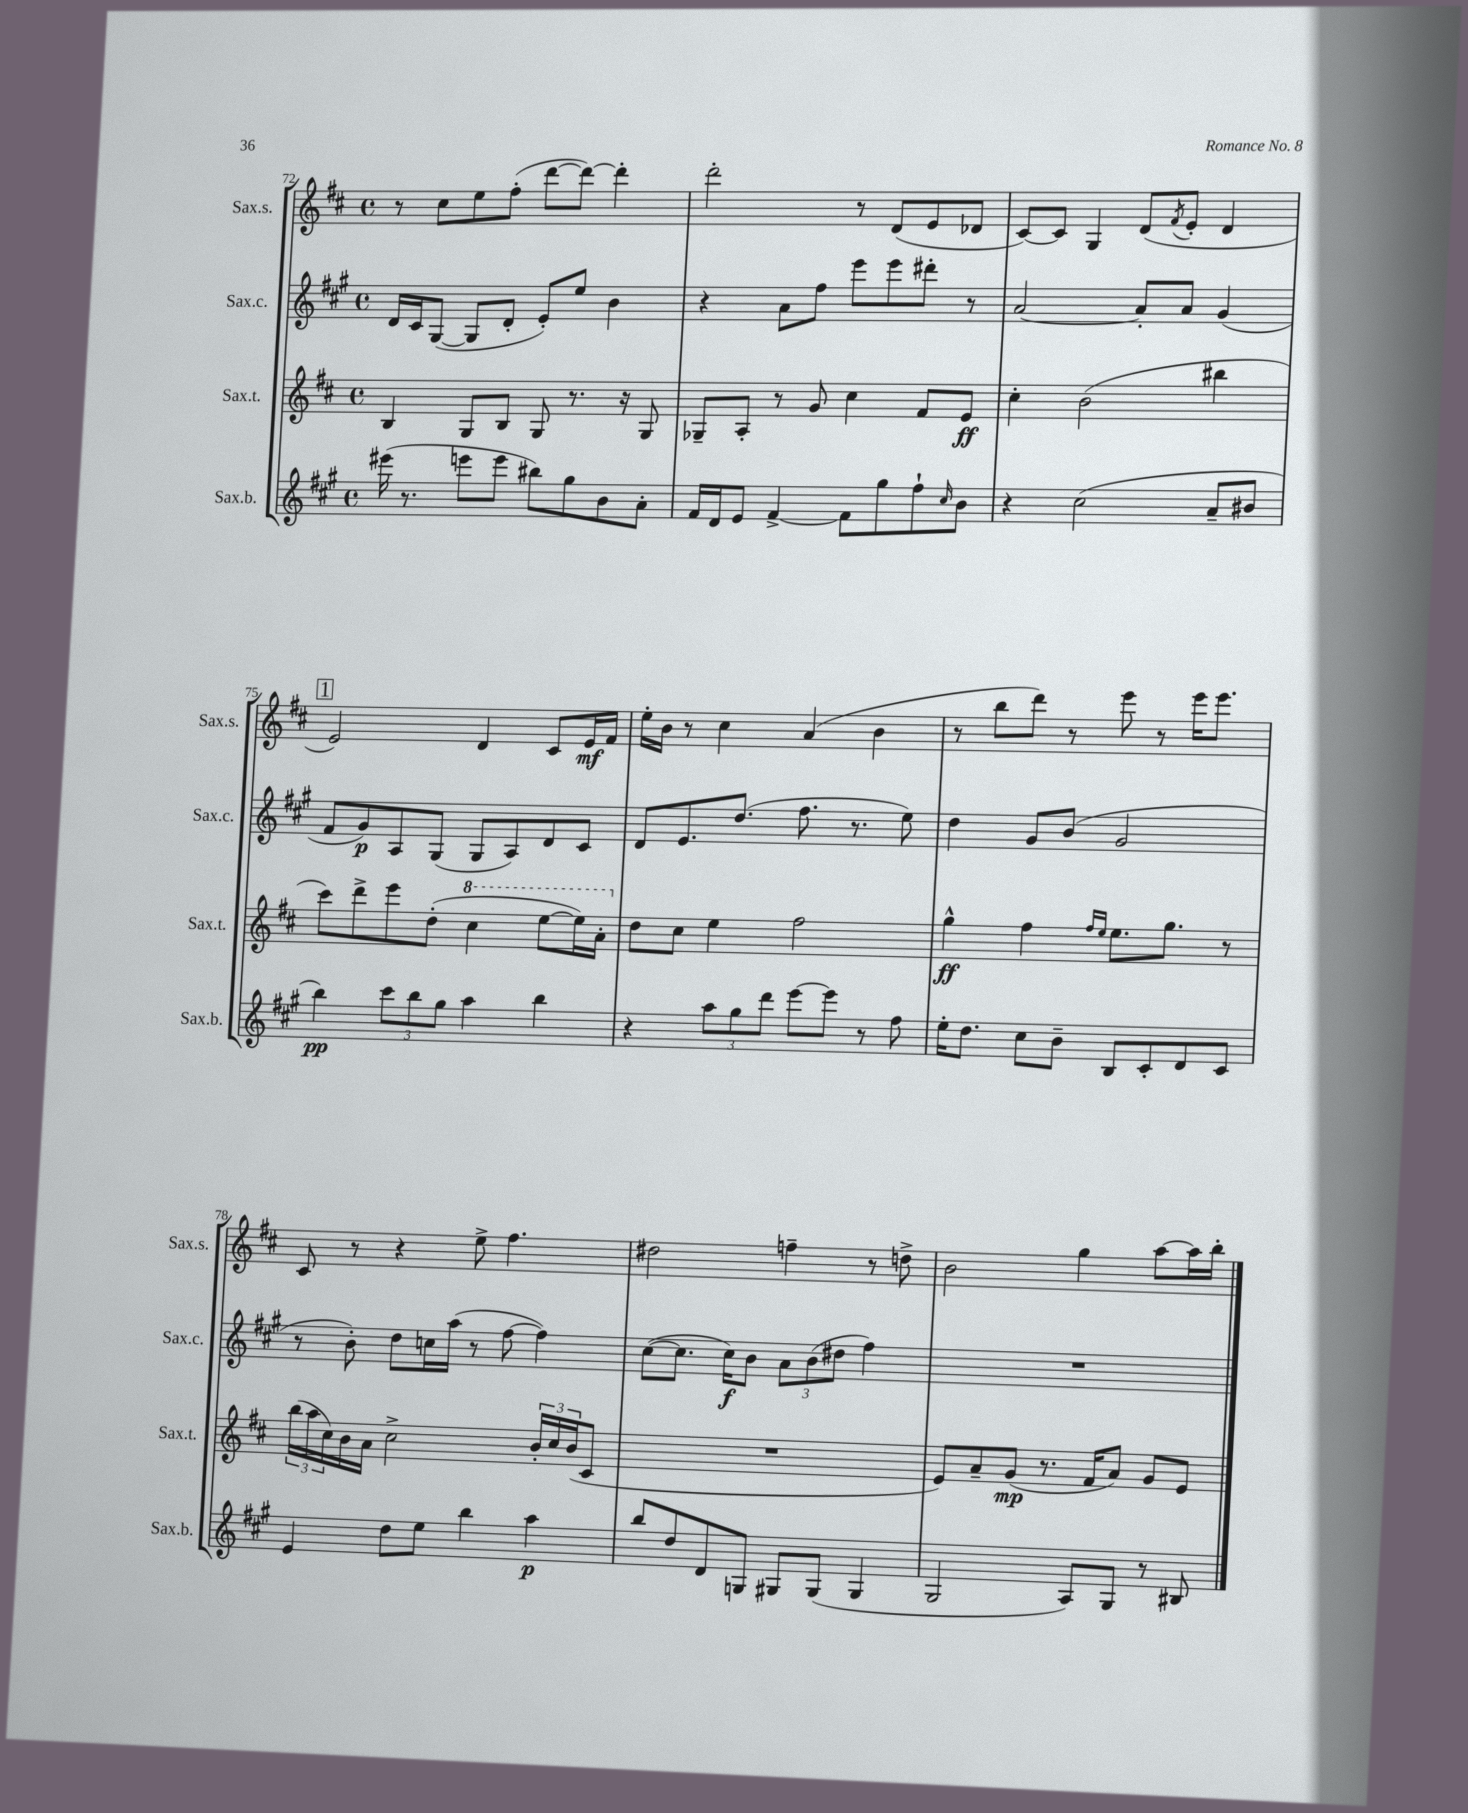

**kern	**dynam	**kern	**dynam	**kern	**dynam	**kern	**dynam
*part4	*part4	*part3	*part3	*part2	*part2	*part1	*part1
*staff4	*staff4	*staff3	*staff3	*staff2	*staff2	*staff1	*staff1
*I"Sax.b.	*	*I"Sax.t.	*	*I"Sax.c.	*	*I"Sax.s.	*
*I'Sax.b.	*	*I'Sax.t.	*	*I'Sax.c.	*	*I'Sax.s.	*
*clefG2	*	*clefG2	*	*clefG2	*	*clefG2	*
*k[f#c#g#]	*	*k[f#c#]	*	*k[f#c#g#]	*	*k[f#c#]	*
*M4/4	*	*M4/4	*	*M4/4	*	*M4/4	*
*met(c)	*	*met(c)	*	*met(c)	*	*met(c)	*
=72	=72	=72	=72	=72	=72	=72	=72
(16eee#X\	.	4B/	.	16d/LL	.	8r	.
8.r	.	.	.	16c#/J	.	.	.
.	.	.	.	([8G#/J	.	8cc#\L	.
8eeen\L	.	8G/L	.	8G#/L]	.	8ee\	.
8eee\J	.	8B/J	.	8d'/J	.	(8ff#'\J	.
8bb#X\L)	.	8G/	.	8e'/L)	.	[8ddd\L	.
8gg#\	.	8.r	.	8ee/J	.	8ddd\J_)	.
8b\	.	.	.	4b\	.	4ddd'\]	.
.	.	16r	.	.	.	.	.
8a'\J	.	8G/	.	.	.	.	.
=73	=73	=73	=73	=73	=73	=73	=73
16f#/LL	.	8G-X~/L	.	4r	.	2ddd'\	.
16d/J	.	.	.	.	.	.	.
8e/J	.	8A'/J	.	.	.	.	.
[4f#^/	.	8r	.	8a\L	.	.	.
.	.	8g/	.	8ff#\J	.	.	.
8f#\L]	.	4cc#\	.	8eee\L	.	8r	.
8gg#\	.	.	.	8eee\	.	(8d/L	.
8ff#`\	.	8f#/L	.	8ddd#X'\J	.	8e/	.
16qqcc#/	.	.	.	.	.	.	.
8b\J	.	8e/J	ff	8r	.	8d-X/J	.
=74	=74	=74	=74	=74	=74	=74	=74
4r	.	4cc#'\	.	[2a/	.	[8c#/L)	.
.	.	.	.	.	.	8c#/J]	.
(2cc#\	.	(2b\	.	.	.	4G/	.
.	.	.	.	8a'/L]	.	(8d/L	.
.	.	.	.	.	.	8qf#/	.
.	.	.	.	8a/J	.	8e'/J	.
8a~/L	.	4bb#X\	.	(4g#/	.	4d/	.
8b#X/J	.	.	.	.	.	.	.
!!LO:LB:g=z
!!LO:REH:place=s1:t=1
=75	=75	=75	=75	=75	=75	=75	=75
4bb\)	pp	8ccc#\L)	.	8f#/L	.	2e/)	.
.	.	8ddd^\	.	8g#/)	p	.	.
12ccc#\L	.	8eee\	.	8A/	.	.	.
12bb\	.	.	.	.	.	.	.
.	.	(8dd'\J	.	(8G#/J	.	.	.
12gg#\J	.	.	.	.	.	.	.
*	*	*8va	*	*	*	*	*
4aa\	.	4ccc#\	.	8G#/L	.	4d/	.
.	.	.	.	8A/)	.	.	.
4bb\	.	[8eee\L	.	8d/	.	8c#/L	.
.	.	16eee\L])	.	8c#/J	.	16e/L	mf
.	.	16aa'\JJ	.	.	.	16f#/JJ	.
=76	=76	=76	=76	=76	=76	=76	=76
*	*	*X8va	*	*	*	*	*
4r	.	8dd\L	.	8d/L	.	16ee'\LL	.
.	.	.	.	.	.	16b\JJ	.
.	.	8cc#\J	.	8.e/	.	8r	.
12aa\L	.	4ee\	.	.	.	4cc#\	.
.	.	.	.	(8.dd/J	.	.	.
12gg#\	.	.	.	.	.	.	.
12ddd\J	.	.	.	.	.	.	.
[8eee\L	.	2ff#\	.	8.ff#\	.	(4a/	.
8eee\J]	.	.	.	.	.	.	.
.	.	.	.	8.r	.	.	.
8r	.	.	.	.	.	4b\	.
8ff#\	.	.	.	8ee\)	.	.	.
=77	=77	=77	=77	=77	=77	=77	=77
16ee'\KL	.	4gg^^\	ff	4dd\	.	8r	.
8.dd\J	.	.	.	.	.	.	.
.	.	.	.	.	.	8bb\L	.
8cc#\L	.	4ff#\	.	8g#/L	.	8ddd\J)	.
8b~\J	.	.	.	(8b/J	.	8r	.
.	.	16qqff#/LL	.	.	.	.	.
.	.	16qqee/JJ	.	.	.	.	.
8B/L	.	8.ee\L	.	2g#/	.	8eee\	.
8c#'/	.	.	.	.	.	8r	.
.	.	8.gg\J	.	.	.	.	.
8d/	.	.	.	.	.	16eee\KL	.
.	.	.	.	.	.	8.eee\J	.
8c#/J	.	8r	.	.	.	.	.
!!LO:LB:g=z
=78	=78	=78	=78	=78	=78	=78	=78
4e/	.	(24bb\LL	.	8r	.	8c#/	.
.	.	24aa\	.	.	.	.	.
.	.	24cc#\)	.	.	.	.	.
.	.	16b\	.	8b'\)	.	8r	.
.	.	16a\JJ	.	.	.	.	.
8dd\L	.	2cc#^\	.	8dd\L	.	4r	.
8ee\J	.	.	.	16ccn\L	.	.	.
.	.	.	.	(16aa\JJ	.	.	.
4bb\	.	.	.	8r	.	8ee^\	.
.	.	.	.	[8ff#\	.	4.ff#\	.
4aa\	p	24b'/LL	.	4ff#\])	.	.	.
.	.	24cc#/	.	.	.	.	.
.	.	(24b/J	.	.	.	.	.
.	.	8c#/J	.	.	.	.	.
=79	=79	=79	=79	=79	=79	=79	=79
8bb/L	.	1r	.	([8cc#\L	.	2dd#X\	.
8dd/	.	.	.	8.cc#\J]	.	.	.
8d/	.	.	.	.	.	.	.
.	.	.	.	16cc#\KL)	f	.	.
8Gn/J	.	.	.	8b\J	.	.	.
8G#X/L	.	.	.	12a\L	.	4ffn~\	.
.	.	.	.	(12b\	.	.	.
(8G#/J	.	.	.	.	.	.	.
.	.	.	.	12dd#X\J	.	.	.
4G#/	.	.	.	4ff#\)	.	8r	.
.	.	.	.	.	.	8ddn^\	.
=80	=80	=80	=80	=80	=80	=80	=80
2G#/	.	8e/L)	.	1r	.	2b\	.
.	.	8a~/	.	.	.	.	.
.	.	(8g/J	mp	.	.	.	.
.	.	8.r	.	.	.	.	.
8A/L)	.	.	.	.	.	4gg\	.
.	.	16f#/KL	.	.	.	.	.
8G#/J	.	8a/J)	.	.	.	.	.
8r	.	8g/L	.	.	.	[8aa\L	.
8B#X/	.	8e/J	.	.	.	16aa\L]	.
.	.	.	.	.	.	16bb'\JJ	.
==	==	==	==	==	==	==	==
*-	*-	*-	*-	*-	*-	*-	*-
